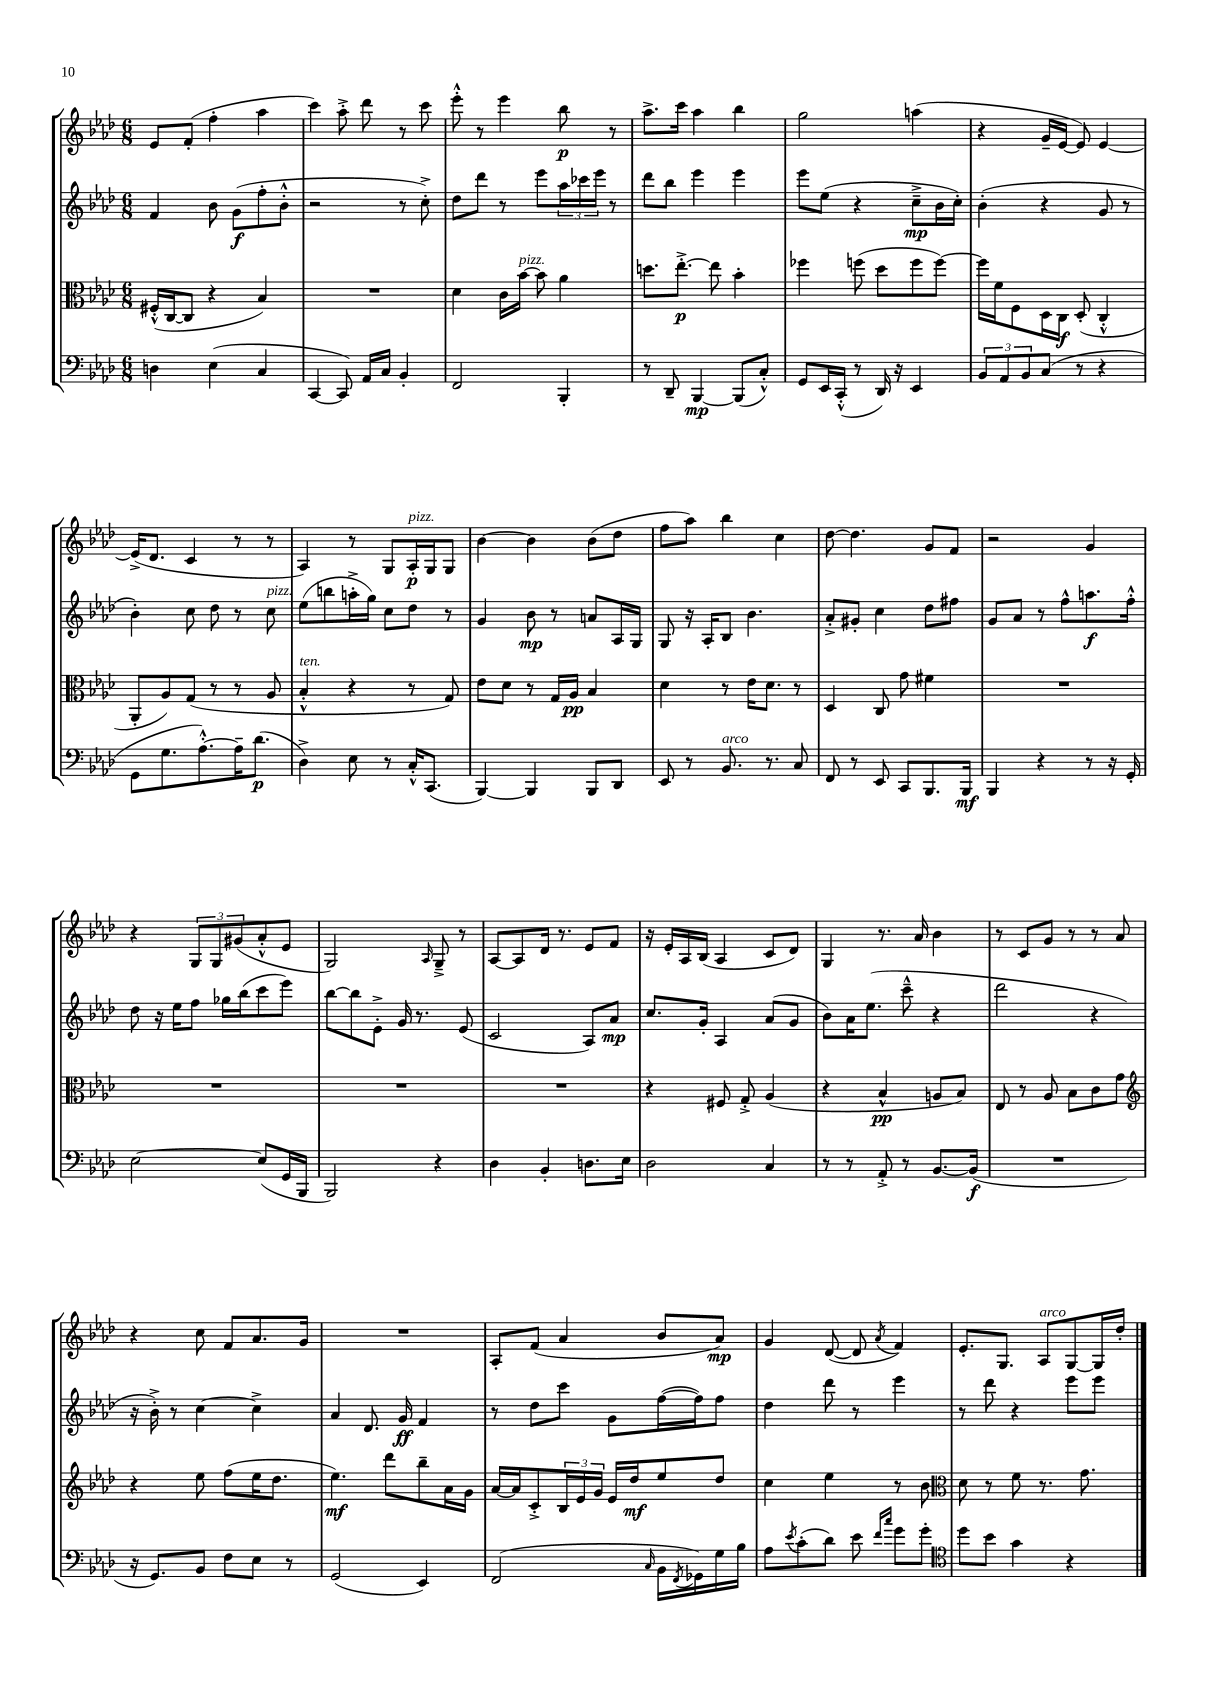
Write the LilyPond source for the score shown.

<<
\new StaffGroup <<
\new Staff = "s0" {
    \clef treble \key aes \major \numericTimeSignature \time 6/8
    ees'8 f'8-.( f''4-. aes''4 |
    c'''4) aes''8-.-> des'''8 r8 c'''8 |
    ees'''8-.-^ r8 ees'''4 bes''8\p r8 |
    aes''8.-> c'''16 aes''4 bes''4 |
    g''2 a''4( |
    r4 g'16-- ees'16~ ees'8) ees'4~ |
    ees'16->( des'8. c'4 r8 r8 |
    aes4) r8 g8 aes16-.\p^\markup { \italic "pizz." } g16 g8 |
    bes'4~ bes'4 bes'8( des''8 |
    f''8 aes''8) bes''4 c''4 |
    des''8~ des''4. g'8 f'8 |
    r2 g'4 |
    r4 \tuplet 3/2 { g8 g8 gis'8( } aes'8-.-^ ees'8 |
    g2) \grace { aes16 } g8---> r8 |
    aes8~ aes8 des'16 r8. ees'8 f'8 |
    r16 ees'16-. aes16 bes16( aes4 c'8 des'8) |
    g4 r8. aes'16 bes'4 |
    r8 c'8 g'8 r8 r8 aes'8 |
    r4 c''8 f'8 aes'8. g'16 |
    R2. |
    aes8-. f'8( aes'4 bes'8 aes'8\mp) |
    g'4 des'8~( des'8 \acciaccatura { aes'8 } f'4) |
    ees'8.-. g8. aes8^\markup { \italic "arco" } g8~ g16 des''16-. \bar "|." |
}
\new Staff = "s1" {
    \clef treble \key aes \major \numericTimeSignature \time 6/8
    f'4 bes'8 g'8\f( f''8-. bes'8-.-^ |
    r2 r8 c''8-.->) |
    des''8 des'''8 r8 ees'''8 \tuplet 3/2 { aes''16 ces'''16 ees'''16 } r8 |
    des'''8 bes''8 ees'''4 ees'''4 |
    ees'''8 ees''8( r4 c''8--->\mp bes'16 c''16-.) |
    bes'4-.( r4 g'8 r8 |
    bes'4-.) c''8 des''8 r8 c''8^\markup { \italic "pizz." } |
    ees''8( b''8 a''16-.-> g''16) c''8 des''8 r8 |
    g'4 bes'8\mp r8 a'8 aes16 g16 |
    g8 r16 aes16-. bes8 bes'4. |
    aes'8-.-> gis'8-. c''4 des''8 fis''8 |
    g'8 aes'8 r8 f''8-^ a''8.\f f''16-.-^ |
    des''8 r16 ees''16 f''8 ges''16 bes''16( c'''8 ees'''8) |
    bes''8~ bes''8 ees'8-.-> g'16 r8. ees'8( |
    c'2 aes8) aes'8\mp |
    c''8. g'16-. aes4 aes'8( g'8 |
    bes'8) aes'16 ees''8.( c'''8---^ r4 |
    des'''2 r4 |
    r16 bes'16-.->) r8 c''4~ c''4-> |
    aes'4 des'8. g'16\ff f'4 |
    r8 des''8 c'''8 g'8 f''16~( f''16) f''8 |
    des''4 des'''8 r8 ees'''4 |
    r8 des'''8 r4 ees'''8 ees'''8 \bar "|." |
}
\new Staff = "s2" {
    \clef alto \key aes \major \numericTimeSignature \time 6/8
    fis16-.-^( c16~ c8 r4 bes4) |
    R2. |
    des'4 c'16 bes'16~^\markup { \italic "pizz." } bes'8 aes'4 |
    d''8. ees''8.~-.->\p ees''8 bes'4-. |
    fes''4 f''8( des''8 f''8 f''8~) |
    f''16 f'16 f8 des16 c16\f des8-.( c4-.-^ |
    aes,8-. aes8) g8( r8 r8 aes8 |
    bes4-.-^^\markup { \italic "ten." } r4 r8 g8) |
    ees'8 des'8 r8 g16 aes16\pp bes4 |
    des'4 r8 ees'16 des'8. r8 |
    des4 c8 g'8 fis'4 |
    R2. |
    R2. |
    R2. |
    R2. |
    r4 fis8 g8-.-> aes4( |
    r4 bes4-^\pp a8 bes8) |
    ees8 r8 aes8 bes8 c'8 g'8 |
    \clef treble r4 ees''8 f''8( ees''16 des''8. |
    ees''4.\mf) des'''8 bes''8-- aes'16 g'16 |
    aes'16~ aes'16 c'8-.-> \tuplet 3/2 { bes16 ees'16 g'16 } ees'16 des''16\mf ees''8 des''8 |
    c''4 ees''4 r8 bes'8 |
    \clef alto des'8 r8 f'8 r8. g'8. \bar "|." |
}
\new Staff = "s3" {
    \clef bass \key aes \major \numericTimeSignature \time 6/8
    d4 ees4( c4 |
    c,4~ c,8) aes,16 c16 bes,4-. |
    f,2 bes,,4-. |
    r8 des,8-- bes,,4~\mp bes,,8( c8-.-^) |
    g,8 ees,16 c,16-.-^( r8 des,16) r16 ees,4 |
    \tuplet 3/2 { bes,8 aes,8 bes,8 } c8( r8 r4 |
    g,8 g8. aes8.~-.-^) aes16-- des'8.\p( |
    des4->) ees8 r8 c16-.-^ c,8.( |
    bes,,4~) bes,,4 bes,,8 des,8 |
    ees,8 r8 bes,8.^\markup { \italic "arco" } r8. c8 |
    f,8 r8 ees,8 c,8 bes,,8. bes,,16\mf |
    bes,,4 r4 r8 r16 g,16-. |
    ees2~ ees8( g,16 bes,,16 |
    bes,,2) r4 |
    des4 bes,4-. d8. ees16 |
    des2 c4 |
    r8 r8 aes,8-.-> r8 bes,8.~ bes,16\f( |
    R2. |
    r16 g,8.) bes,8 f8 ees8 r8 |
    g,2( ees,4) |
    f,2( \grace { c16 } bes,16 \acciaccatura { f,8 } ges,16) g16 bes16 |
    aes8 \acciaccatura { ees'8 } c'8-.( des'8) ees'8 \grace { f'16 c''16 } g'8 g'8-. |
    \clef tenor des''8 bes'8 g'4 r4 \bar "|." |
}
>>
>>
\layout { \context { \Score \remove "Bar_number_engraver" } }
